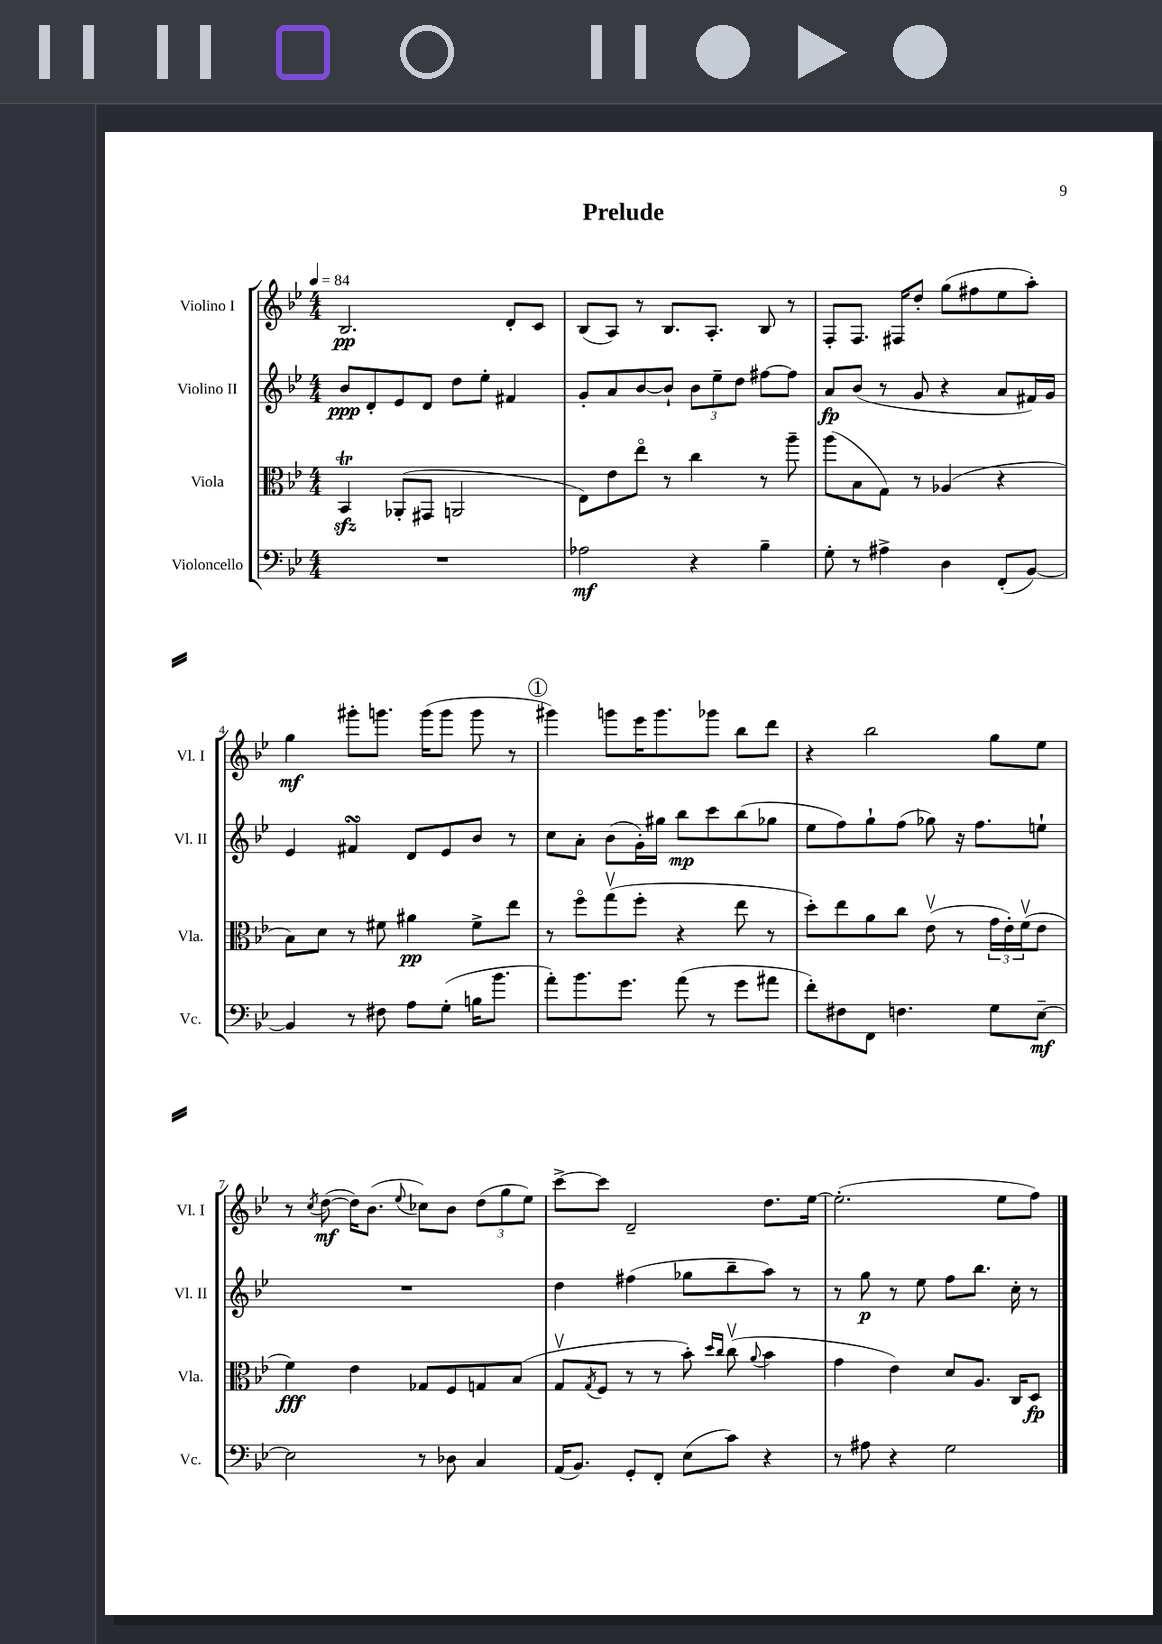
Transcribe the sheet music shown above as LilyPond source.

\header { title = "Prelude" }
<<
\new StaffGroup <<
\new Staff = "s0" \with { instrumentName = "Violino I" shortInstrumentName = "Vl. I" } {
    \clef treble \key bes \major \numericTimeSignature \time 4/4 \tempo 4 = 84
    bes2.\pp d'8-. c'8 |
    bes8( a8) r8 bes8. a8.-. bes8 r8 |
    f8-. f8. fis16 d''8-. g''8( fis''8 ees''8 a''8-.) |
    g''4\mf gis'''8-. g'''8. g'''16( g'''8 g'''8 r8 |
    \mark \markup { \circle "1" } gis'''4) g'''8 ees'''16 g'''8. ges'''8 bes''8 d'''8 |
    r4 bes''2 g''8 ees''8 |
    r8 \acciaccatura { c''8 } d''8~\mf( d''16) bes'8.( \appoggiatura { ees''8 } ces''8) bes'8 \tuplet 3/2 { d''8( g''8 ees''8) } |
    c'''8~-> c'''8 d'2-- d''8. ees''16~ |
    ees''2.-.( ees''8 f''8) \bar "|." |
}
\new Staff = "s1" \with { instrumentName = "Violino II" shortInstrumentName = "Vl. II" } {
    \clef treble \key bes \major \numericTimeSignature \time 4/4
    bes'8\ppp d'8-. ees'8 d'8 d''8 ees''8-. fis'4 |
    g'8-. a'8 bes'8~ bes'8-! \tuplet 3/2 { bes'8 ees''8-- d''8 } fis''8~ fis''8 |
    a'8\fp bes'8( r8 g'8 r4 a'8 fis'16) g'16 |
    ees'4 fis'4\turn d'8 ees'8 bes'8 r8 |
    \mark \markup { \circle "1" } c''8 a'8-. bes'8( g'16-.) gis''16 bes''8\mp c'''8 bes''8( ges''8 |
    ees''8 f''8) g''8-! f''8( ges''8) r16 f''8. e''8-! |
    R1 |
    d''4 fis''4( ges''8 bes''8-- a''8) r8 |
    r8 g''8\p r8 ees''8 f''8 bes''8. c''16-. r8 \bar "|." |
}
\new Staff = "s2" \with { instrumentName = "Viola" shortInstrumentName = "Vla." } {
    \clef alto \key bes \major \numericTimeSignature \time 4/4
    bes,4\trill\sfz aes,8-.( gis,8 a,2 |
    ees8) ees'8 ees''8\flageolet r8 c''4 r8 a''8-- |
    a''8( bes8 g8) r8 aes4( r4 |
    bes8) d'8 r8 fis'8 ais'4\pp fis'8-> ees''8 |
    \mark \markup { \circle "1" } r8 f''8\flageolet g''8\upbow( f''8-. r4 ees''8 r8 |
    d''8-.) ees''8 a'8 c''8 ees'8\upbow( r8 \tuplet 3/2 { g'16 ees'16-.) f'16\upbow( } ees'8 |
    f'4\fff) ees'4 ges8 f8 g8 bes8( |
    g8\upbow \acciaccatura { g8 } f8 r8 r8 bes'8-.) \grace { d''16 c''16 } c''8\upbow( \appoggiatura { a'8 } bes'4 |
    g'4 ees'4) d'8 a8. c16 d8\fp \bar "|." |
}
\new Staff = "s3" \with { instrumentName = "Violoncello" shortInstrumentName = "Vc." } {
    \clef bass \key bes \major \numericTimeSignature \time 4/4
    R1 |
    aes2\mf r4 bes4-- |
    g8-. r8 ais4-> d4 f,8-.( bes,8~) |
    bes,4 r8 fis8 a8 g8-.( b16 bes'8. |
    \mark \markup { \circle "1" } a'8-.) bes'8. g'8. a'8( r8 g'8 ais'8 |
    f'8-.) fis8 f,8 f4. g8 ees8~--\mf |
    ees2 r8 des8 c4 |
    a,16( bes,8.) g,8-. f,8-. ees8( c'8) r4 |
    r8 ais8 r4 g2 \bar "|." |
}
>>
>>
